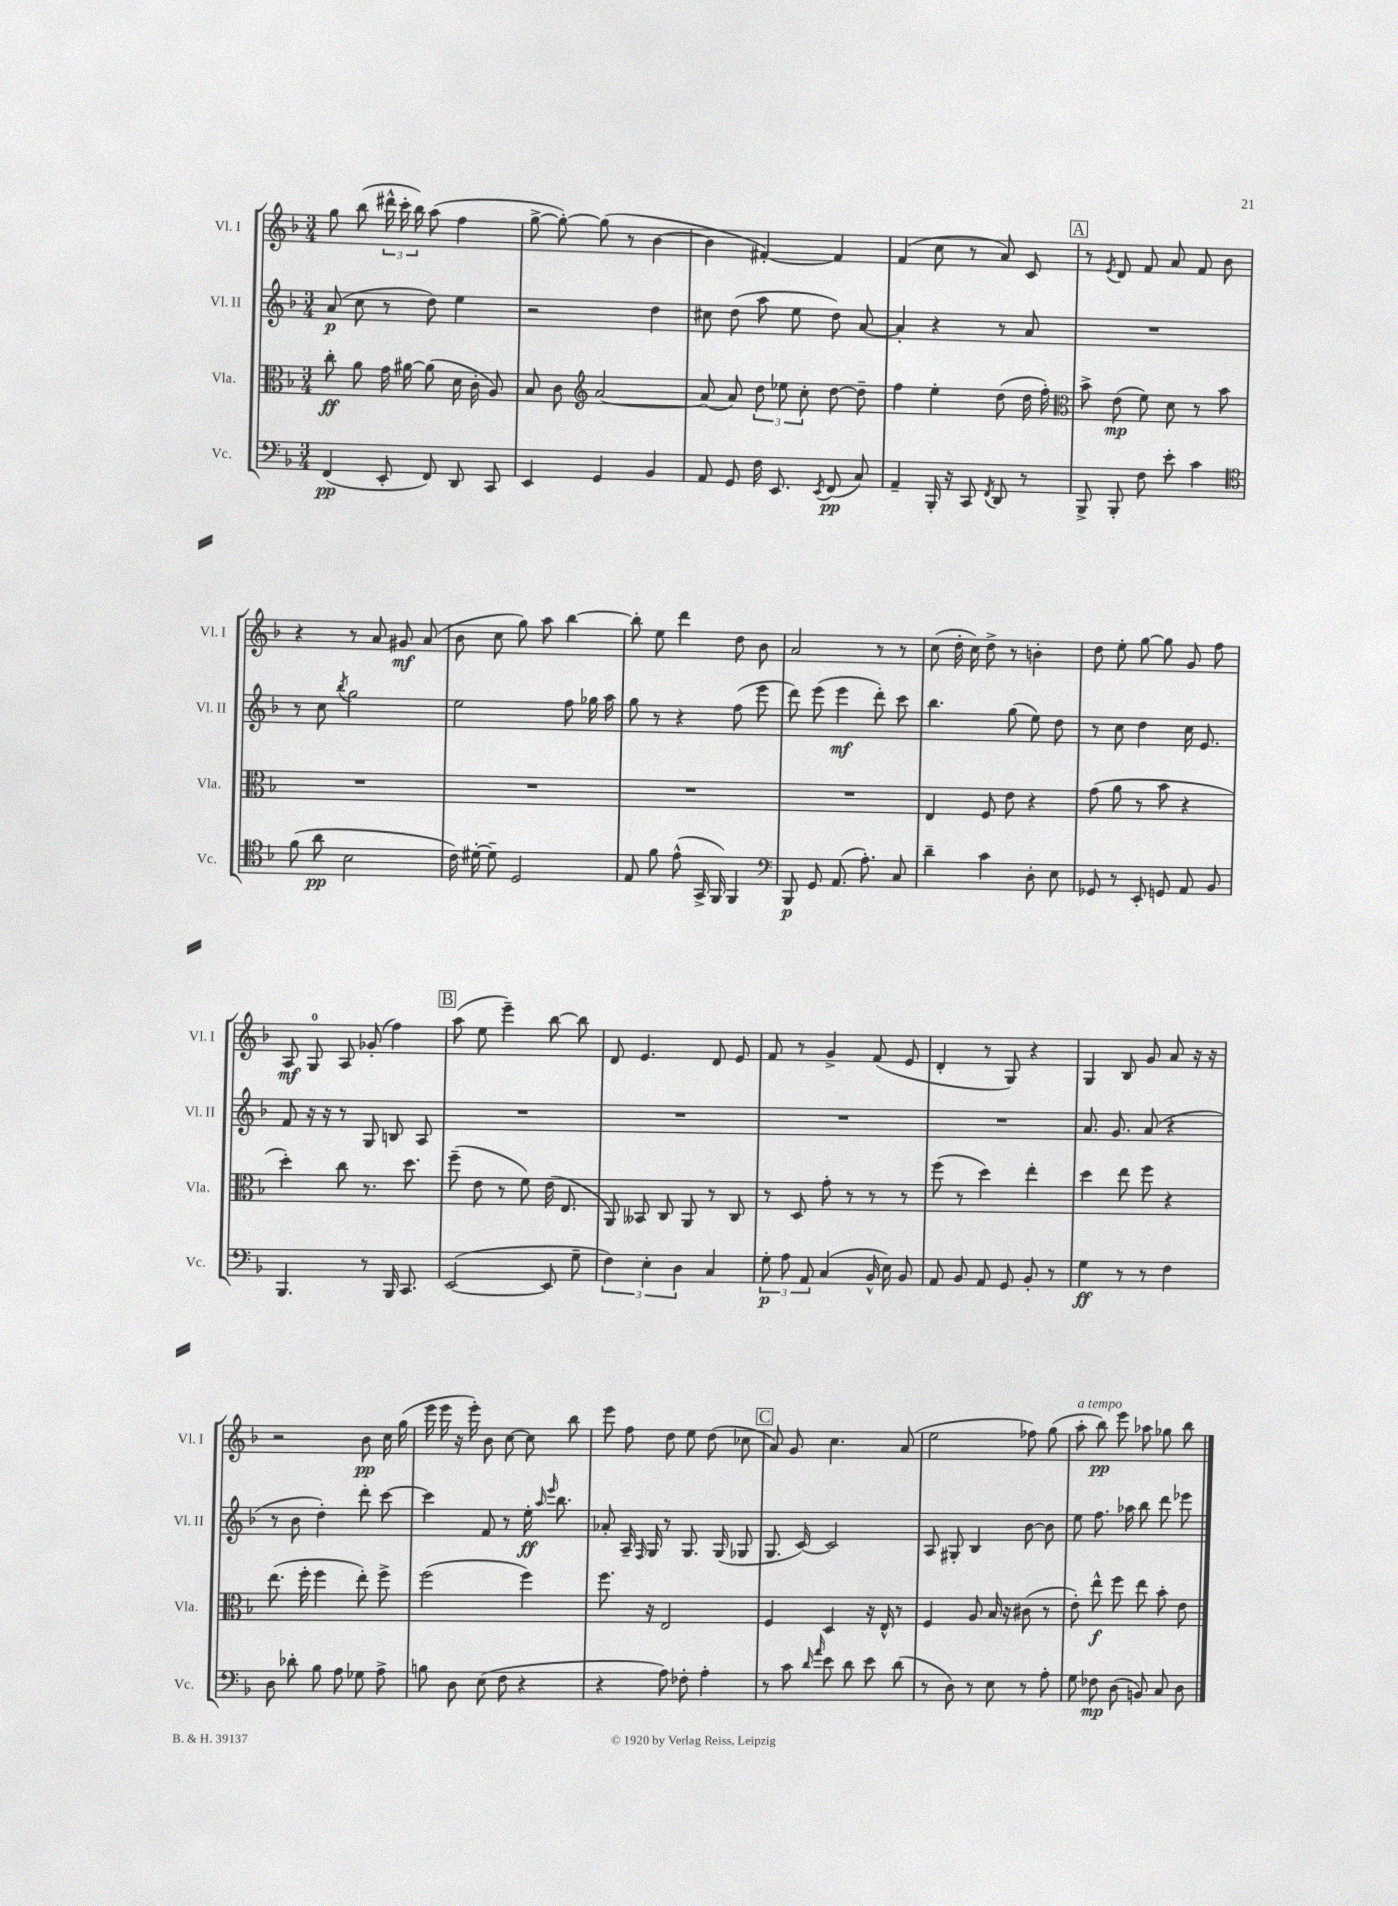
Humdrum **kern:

**kern	**dynam	**kern	**dynam	**kern	**dynam	**kern	**dynam
*part4	*part4	*part3	*part3	*part2	*part2	*part1	*part1
*staff4	*staff4	*staff3	*staff3	*staff2	*staff2	*staff1	*staff1
*I"Vc.	*	*I"Vla.	*	*I"Vl. II	*	*I"Vl. I	*
*I'Vc.	*	*I'Vla.	*	*I'Vl. II	*	*I'Vl. I	*
*clefF4	*	*clefC3	*	*clefG2	*	*clefG2	*
*k[b-]	*	*k[b-]	*	*k[b-]	*	*k[b-]	*
*M3/4	*	*M3/4	*	*M3/4	*	*M3/4	*
=1	=1	=1	=1	=1	=1	=1	=1
(4FF/	pp	8cc'\	ff	(8a/	p	8gg\	.
.	.	8a\	.	8cc\	.	(8bb-\	.
8EE'/	.	16g\	.	8r	.	24ddd#X^^\	.
.	.	.	.	.	.	24ccc'\	.
.	.	[16a#X\	.	.	.	.	.
.	.	.	.	.	.	24bb-\)	.
8FF/)	.	(8a#\]	.	8dd\)	.	(8aa\	.
8DD/	.	16d\	.	4ee\	.	4ff\	.
.	.	16c'\	.	.	.	.	.
8CC/	.	8A/)	.	.	.	.	.
=2	=2	=2	=2	=2	=2	=2	=2
4EE/	.	8B-/	.	2r	.	[8gg^\	.
.	.	8c\	.	.	.	8gg'\_)	.
*	*	*clefG2	*	*	*	*	*
4GG/	.	[2a/	.	.	.	(8gg\]	.
.	.	.	.	.	.	8r	.
4BB-/	.	.	.	4dd\	.	[4b-\	.
=3	=3	=3	=3	=3	=3	=3	=3
8AA/	.	(8a/]	.	8cc#X\	.	4b-\]	.
8GG/	.	8a/)	.	(8dd\	.	.	.
16F\	.	12dd\	.	8aa\	.	[4f#X'/)	.
8.EE/	.	.	.	.	.	.	.
.	.	12ee-X\	.	.	.	.	.
.	.	.	.	8ee\	.	.	.
.	.	12cc'\	.	.	.	.	.
8qEE/	.	.	.	.	.	.	.
(8FF/	pp	[8dd\	.	8dd\)	.	4f#/]	.
8C/)	.	8dd~\]	.	[8a/	.	.	.
=4	=4	=4	=4	=4	=4	=4	=4
4AA~/	.	4ff\	.	4a'/]	.	(4f/	.
16BBB-'/	.	4ee'\	.	4r	.	8cc\	.
16r	.	.	.	.	.	.	.
8CC/	.	.	.	.	.	8r	.
8qFF/	.	.	.	.	.	.	.
8DD/	.	(8dd\	.	8r	.	8a/)	.
8r	.	16dd\	.	8a/	.	8c/	.
.	.	16ff'\)	.	.	.	.	.
!!LO:REH:place=s1:t=A
=5	=5	=5	=5	=5	=5	=5	=5
*	*	*clefC3	*	*	*	*	*
8BBB-^/	.	8b-^\	.	2.r	.	8r	.
.	.	.	.	.	.	8qe/	.
8BBB-'/	.	(8e\	mp	.	.	8d/	.
8F\	.	8f\)	.	.	.	8f/	.
8e'\	.	8d\	.	.	.	8a/	.
4c\	.	8r	.	.	.	8f/	.
.	.	8b-\	.	.	.	8b-\	.
!!LO:LB:g=z
=6	=6	=6	=6	=6	=6	=6	=6
*clefC4	*	*	*	*	*	*	*
(8f\	.	2.r	.	8r	.	4r	.
8a\	pp	.	.	8cc\	.	.	.
.	.	.	.	8qbb-/	.	.	.
2B-\	.	.	.	2gg\	.	8r	.
.	.	.	.	.	.	8a/	.
.	.	.	.	.	.	8g#X/	mf
.	.	.	.	.	.	(8a/	.
=7	=7	=7	=7	=7	=7	=7	=7
16c\)	.	2.r	.	2ee\	.	8b-\	.
[16d#X'\	.	.	.	.	.	.	.
8d#~\]	.	.	.	.	.	8cc\	.
2D/	.	.	.	.	.	8gg\)	.
.	.	.	.	.	.	8aa\	.
.	.	.	.	8ff\	.	[4bb-\	.
.	.	.	.	16gg-X\	.	.	.
.	.	.	.	16aa\	.	.	.
=8	=8	=8	=8	=8	=8	=8	=8
8E/	.	2.r	.	8gg\	.	8bb-'\]	.
8f\	.	.	.	8r	.	8ee\	.
(8e^^\	.	.	.	4r	.	4ddd\	.
16GG^/	.	.	.	.	.	.	.
16FF/)	.	.	.	.	.	.	.
4FF/	.	.	.	(8ff\	.	8dd\	.
.	.	.	.	8eee\	.	8b-\	.
=9	=9	=9	=9	=9	=9	=9	=9
*clefF4	*	*	*	*	*	*	*
8BBB-/	p	2.r	.	8ddd\)	.	2a/	.
8GG/	.	.	.	(8eee\	.	.	.
(8.AA/	.	.	.	4eee\	mf	.	.
8.A'\)	.	.	.	.	.	.	.
.	.	.	.	8ddd'\)	.	8r	.
8C/	.	.	.	8ccc\	.	8r	.
=10	=10	=10	=10	=10	=10	=10	=10
4d~\	.	4E/	.	4.bb-\	.	(8cc\	.
.	.	.	.	.	.	16dd'\	.
.	.	.	.	.	.	16cc\)	.
4c\	.	8F/	.	.	.	8dd^\	.
.	.	8e\	.	(8gg\	.	8r	.
8D'\	.	4r	.	8ee\)	.	4bn'\	.
8E\	.	.	.	8dd\	.	.	.
=11	=11	=11	=11	=11	=11	=11	=11
8GG-X/	.	(8g\	.	8r	.	8dd\	.
8r	.	8a\	.	8cc\	.	8ee'\	.
8EE'/	.	8r	.	4dd\	.	[8gg\	.
8GGn/	.	8b-\	.	.	.	8gg\]	.
8AA/	.	4r	.	16cc\	.	8g/	.
.	.	.	.	8.e/	.	.	.
8BB-/	.	.	.	.	.	8ff\	.
!!LO:LB:g=z
=12	=12	=12	=12	=12	=12	=12	=12
4.BBB-/	.	4dd'\)	.	8f/	.	8A/	mf
.	.	.	.	16r	.	8G/	.
.	.	.	.	16r	.	.	.
.	.	8cc\	.	8r	.	8A/	.
8r	.	8.r	.	8G/	.	(8g-X'/	.
16BBB-/	.	.	.	8Bn/	.	4ff\)	.
8.CC/	.	8.dd\	.	.	.	.	.
.	.	.	.	8A/	.	.	.
!!LO:REH:place=s1:t=B
=13	=13	=13	=13	=13	=13	=13	=13
([2EE/	.	(8ff~\	.	2.r	.	(8aa\	.
.	.	8e\	.	.	.	8ee\	.
.	.	8r	.	.	.	4eee~\)	.
.	.	8f\)	.	.	.	.	.
8EE/]	.	(16e\	.	.	.	[8bb-\	.
.	.	8.E/	.	.	.	.	.
8G~\	.	.	.	.	.	8bb-\]	.
=14	=14	=14	=14	=14	=14	=14	=14
6F\)	.	8AA/)	.	2.r	.	8d/	.
.	.	8BB--X/	.	.	.	4.e/	.
6E'\	.	.	.	.	.	.	.
.	.	8C/	.	.	.	.	.
6D\	.	.	.	.	.	.	.
.	.	8AA/	.	.	.	.	.
4C/	.	8r	.	.	.	8d/	.
.	.	8C/	.	.	.	8e/	.
=15	=15	=15	=15	=15	=15	=15	=15
12G'\	p	8r	.	2.r	.	8f/	.
12A\	.	.	.	.	.	.	.
.	.	8D/	.	.	.	8r	.
12AA/	.	.	.	.	.	.	.
(4C/	.	8g'\	.	.	.	4g^/	.
.	.	8r	.	.	.	.	.
16BB-^^/	.	8r	.	.	.	(8f/	.
16E\)	.	.	.	.	.	.	.
8BB-/	.	8r	.	.	.	8e/	.
=16	=16	=16	=16	=16	=16	=16	=16
8AA/	.	(8ff\	.	2.r	.	4d'/	.
8BB-/	.	8r	.	.	.	.	.
8AA/	.	4dd\)	.	.	.	8r	.
8GG/	.	.	.	.	.	8G/)	.
8BB-'/	.	4ee'\	.	.	.	4r	.
8r	.	.	.	.	.	.	.
=17	=17	=17	=17	=17	=17	=17	=17
4G\	ff	4dd\	.	8.a/	.	4G/	.
.	.	.	.	8.g/	.	.	.
8r	.	8ee\	.	.	.	8B-/	.
8r	.	8ff\	.	(8a/	.	8g/	.
4F\	.	4r	.	4r	.	8a/	.
.	.	.	.	.	.	16r	.
.	.	.	.	.	.	16r	.
!!LO:LB:g=z
=18	=18	=18	=18	=18	=18	=18	=18
8D\	.	(8.ee\	.	8r	.	2r	.
8d-X'\	.	.	.	8b-\	.	.	.
.	.	16ff'\	.	.	.	.	.
8B-\	.	4ff\	.	4dd'\)	.	.	.
8A\	.	.	.	.	.	.	.
8G-X\	.	8ee'\)	.	8ddd'\	.	8b-\	pp
8A^\	.	8ff^\	.	[8ccc\	.	16cc\	.
.	.	.	.	.	.	(16gg\	.
=19	=19	=19	=19	=19	=19	=19	=19
8Bn\	.	(2ff\	.	4ccc\]	.	16eee\	.
.	.	.	.	.	.	16eee\	.
8D\	.	.	.	.	.	16r	.
.	.	.	.	.	.	16eee'\)	.
(8E\	.	.	.	8f/	.	8b-\	.
8F\	.	.	.	8r	.	[8cc\	.
4r	.	4ff\)	.	16ee'\	ff	8cc\]	.
.	.	.	.	16qqaa/	.	.	.
.	.	.	.	16qqeee/	.	.	.
.	.	.	.	8.bb-\	.	.	.
.	.	.	.	.	.	8bb-\	.
=20	=20	=20	=20	=20	=20	=20	=20
4r	.	8.ff\	.	8a-X'/	.	8eee\	.
.	.	.	.	16A~/	.	8ff\	.
.	.	.	.	16qqF/	.	.	.
.	.	16r	.	16G/	.	.	.
8A\)	.	2E/	.	8r	.	8dd\	.
8F-X'\	.	.	.	8.G/	.	8ee\	.
4A'\	.	.	.	.	.	(8dd\	.
.	.	.	.	(16G/	.	.	.
.	.	.	.	8G-X/	.	8cc-X\	.
!!LO:REH:place=s1:t=C
=21	=21	=21	=21	=21	=21	=21	=21
8r	.	4F/	.	8.G/	.	8a/)	.
8c\	.	.	.	.	.	8g/	.
.	.	.	.	[16c/)	.	.	.
16qqd/	.	.	.	.	.	.	.
16qqa/	.	.	.	.	.	.	.
8e\	.	4D/	.	2c/]	.	4.cc\	.
8d\	.	.	.	.	.	.	.
8e\	.	16r	.	.	.	.	.
.	.	16E^^/	.	.	.	.	.
(8d\	.	8r	.	.	.	(8a/	.
=22	=22	=22	=22	=22	=22	=22	=22
8r	.	4F/	.	8A/	.	2ee\	.
8D\)	.	.	.	8G#X'/	.	.	.
8r	.	8A/	.	4B-/	.	.	.
8E\	.	16B-/	.	.	.	.	.
.	.	16r	.	.	.	.	.
8r	.	(8c#X\	.	[8b-\	.	8ff-X\)	.
8A'\	.	8r	.	8b-\]	.	(8gg\	.
=23	=23	=23	=23	=23	=23	=23	=23
!	!	!	!	!	!	!LO:TX:a:i:t=a tempo	!
8G\	.	8e'\)	.	8ee\	.	8aa'\	.
8F-X\	mp	8ee^^\	f	8.ff\	.	8bb-\)	pp
(8D\	.	8ff\	.	.	.	8eee\	.
.	.	.	.	16aa-X\	.	.	.
8BBn/)	.	8ee\	.	8bb-\	.	8aa-X\	.
8C/	.	8b-'\	.	8ddd\	.	8gg-X\	.
8D\	.	8e\	.	8eee-X\	.	8bb-\	.
==	==	==	==	==	==	==	==
*-	*-	*-	*-	*-	*-	*-	*-
